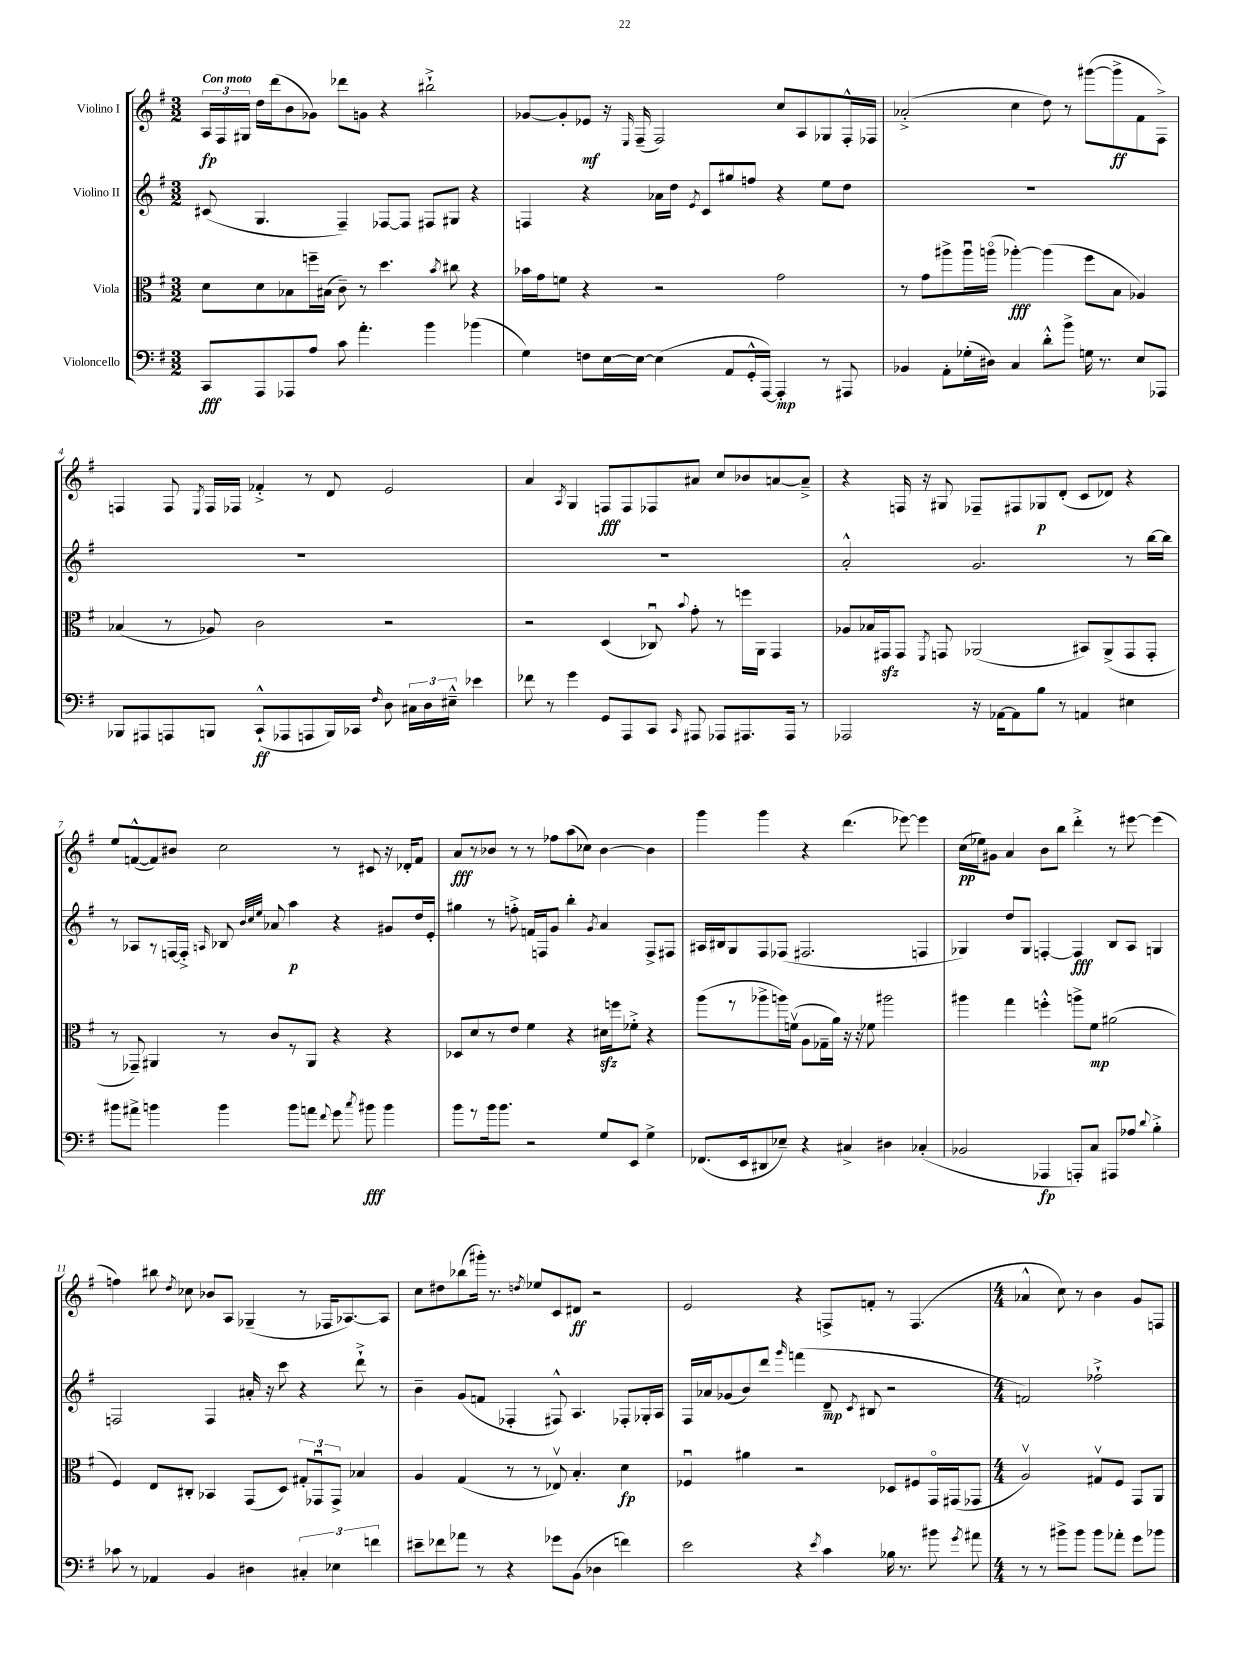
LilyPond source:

<<
\new StaffGroup <<
\new Staff = "s0" \with { instrumentName = "Violino I" } {
    \clef treble \key g \major \numericTimeSignature \time 3/2 \tempo "Con moto"
    \autoBeamOff \tuplet 3/2 { a16[\fp fis16 gis16] } d''16[ d'''16( b'8 ges'8]) des'''8[ g'8] r4 bis''2-!-> |
    ges'8[~ ges'8-. ees'8]\mf r16 \grace { e16 } fis16--( fis2) c''8[ a8 ges8 fis16-.-^ fes16] |
    aes'2-.->( c''4 d''8) r8 gis'''8[~( gis'''8->\ff fis'8 fis8]->) |
    f4 f8 \acciaccatura { e8 } f16[ fes16] fes'4-.-> r8 d'8 e'2 |
    a'4 \acciaccatura { a8 } g4 f8[\fff f8 fes8 ais'8] c''8[ bes'8 a'8~ a'8]---> |
    r4 f16 r16 gis8 fes8[-- fis8 ges8\p d'8]-.( c'8[ des'8]) r4 |
    e''8[ f'8~-^( f'8) bis'8] c''2 r8 cis'8 r16 des'16[-. f'8] |
    a'8[\fff r8 bes'8] r8 r8 fes''8[ a''8( ces''8]) bes'4~ bes'4 |
    g'''4 g'''4 r4 d'''4.( ees'''8~) ees'''4 |
    c''16[\pp( ees''16) gis'8] a'4 b'8[ b''8] d'''4-.-> r8 eis'''8~ eis'''4( |
    f''4) bis''8 \acciaccatura { d''8 } ces''8 bes'8[ a8] ges4--( r8 fes16[ aes8.~) aes8] |
    c''8[ dis''8 bes''8( gis'''16]-.) r8. \acciaccatura { d''8 } ees''8[ c'8 dis'8]\ff r2 |
    e'2 r4 f8[-> f'8]-. r8 f4.( |
    \numericTimeSignature \time 4/4 aes'4-^ c''8) r8 b'4 g'8[ f8] \bar "|." |
}
\new Staff = "s1" \with { instrumentName = "Violino II" } {
    \clef treble \key g \major \numericTimeSignature \time 3/2
    \autoBeamOff cis'8( g4. fis4--) fes8[~ fes8] fis8[ gis8] r4 |
    f4 r4 aes'16[ d''16] \acciaccatura { e'8 } c'8[ gis''8 f''8] r4 e''8[ d''8] |
    R1. |
    R1. |
    R1. |
    a'2-.-^ g'2. r8 b''16[~ b''16] |
    r8 aes8[ r8 f16~ f16]-.-> \grace { a16 } bes8 \grace { b'32[ c''32 e''32] } aes'8 a''4\p r4 gis'8[ d''16 e'16]-. |
    gis''4 r8 f''8-.-> f'16[ f16 g'8] b''4-. \acciaccatura { g'8 } a'4 f8[-> fis8] |
    ais16[ bis16 g8 fis8 fes8]( fis2. f4 |
    ges4) d''8[ ges8] f4~-. f4\fff b8[ a8] g4 |
    f2 f4 ais'16-. r16 c'''8 r4 d'''8-!-> r8 |
    b'4-- g'8[( f'8] fes4-. fis8-^) a4. fes8[-. ges16-. a16] |
    fis16[ aes'16 ges'8( b'8) d'''8] \grace { g'''16 } f'''4( d'8--\mp \acciaccatura { c'8 } bis8 r2 |
    \numericTimeSignature \time 4/4 f'2) fes''2-!-> \bar "|." |
}
\new Staff = "s2" \with { instrumentName = "Viola" } {
    \clef alto \key g \major \numericTimeSignature \time 3/2
    \autoBeamOff d'8[ d'8 bes8 f''16-- bis16]( c'8--) r8 d''4. \acciaccatura { b'8 } cis''8 r4 |
    bes'16[ g'16 f'8] r4 r2 g'2 |
    r8 g'8[ ais''8-> ais''16\downbow a''16]\flageolet( aes''4~-.\fff) aes''4( fis''8[ b8] aes4) |
    bes4( r8 aes8) c'2 r2 |
    r2 d4( ces8\downbow) \appoggiatura { b'8 } g'8-. r8 f''16[ a,16] g,4 |
    aes8[ bes16 gis,16\sfz gis,8] \acciaccatura { fis,8 } g,8 aes,2( bis,8[) aes,8->( g,8 g,8]-. |
    r8 ges,8--) ais,4 r8 c'8[ r8 ais,8] r4 r4 |
    des8[ d'8 r8 e'8] fis'4 r4 dis'16[\sfz f''16 fes'8]-.-> r4 |
    a''8[( r8 aes''8-> a''16) f'16]\upbow( a8[ ges16-- a'16]) r16 r16 fes'8 ais''2 |
    ais''4 g''4 f''4-.-^ a''8[-> fis'8]\mp ais'2( |
    fis4) e8[ cis8]-. bes,4 g,8[( d8]) \tuplet 3/2 { gis8[-. ges,8\downbow ges,8]-> } bes4 |
    a4 g4( r8 r8 ees8\upbow) b4.-. d'4\fp |
    fes4\downbow ais'4 r2 des8[ fis8 g,16\flageolet gis,16( ges,8] |
    \numericTimeSignature \time 4/4 a2\upbow) gis8[\upbow fis8] g,8[ a,8] \bar "|." |
}
\new Staff = "s3" \with { instrumentName = "Violoncello" } {
    \clef bass \key g \major \numericTimeSignature \time 3/2
    \autoBeamOff c,8[\fff a,,8 aes,,8 a8] c'8 a'4.-. b'4 bes'4( |
    g4) f8[ e16~ e16]~ e4( a,8[ g,16-.-^ a,,16]~) a,,4-.\mp r8 ais,,8 |
    bes,4 a,8[-. ges16-.( dis16]) c4 d'8[-.-^ b'8]-> g16 r8. e8[ aes,,8] |
    bes,,8[ ais,,8 a,,8 b,,8] c,8[-!-^\ff( aes,,8 a,,8 b,,16) ces,16] \grace { fis16 } d8 \tuplet 3/2 { cis16[ d16 eis16]---^ } ees'4 |
    fes'8 r8 g'4 g,8[ a,,8 c,8] \grace { c,16 } ais,,8 aes,,8[ ais,,8. ais,,16] r8 |
    aes,,2 r16 aes,16[~ aes,8 b8] r8 a,4 eis4 |
    bis'8[ ais'8]-> b'4 b'4 b'8[ a'8] \appoggiatura { fis'8 } g'8 \acciaccatura { c''8 } bis'8\fff bis'4 |
    b'8[ r8 b'16 b'8.] r2 g8[ e,8] g4-> |
    fes,8.[( e,16 dis,8 ees8]--) r4 cis4-> dis4 ces4-.( |
    bes,2 aes,,4\fp a,,8[-.) c8] ais,,8[ aes8] \appoggiatura { d'8 } b4-.-> |
    ces'8 r8 aes,4 b,4 dis4 \tuplet 3/2 { cis4-. ees4 f'4 } |
    eis'8[-- fes'8 aes'8] r8 r4 ges'8[ b,8]( des4 f'4) |
    e'2 r4 \acciaccatura { e'8 } c'4 bes16 r8. bis'8 \acciaccatura { g'8 } ais'8 |
    \numericTimeSignature \time 4/4 r8 r8 bis'8[-> bis'8] bis'8[ aes'8]-. g'8[ bes'8] \bar "|." |
}
>>
>>
